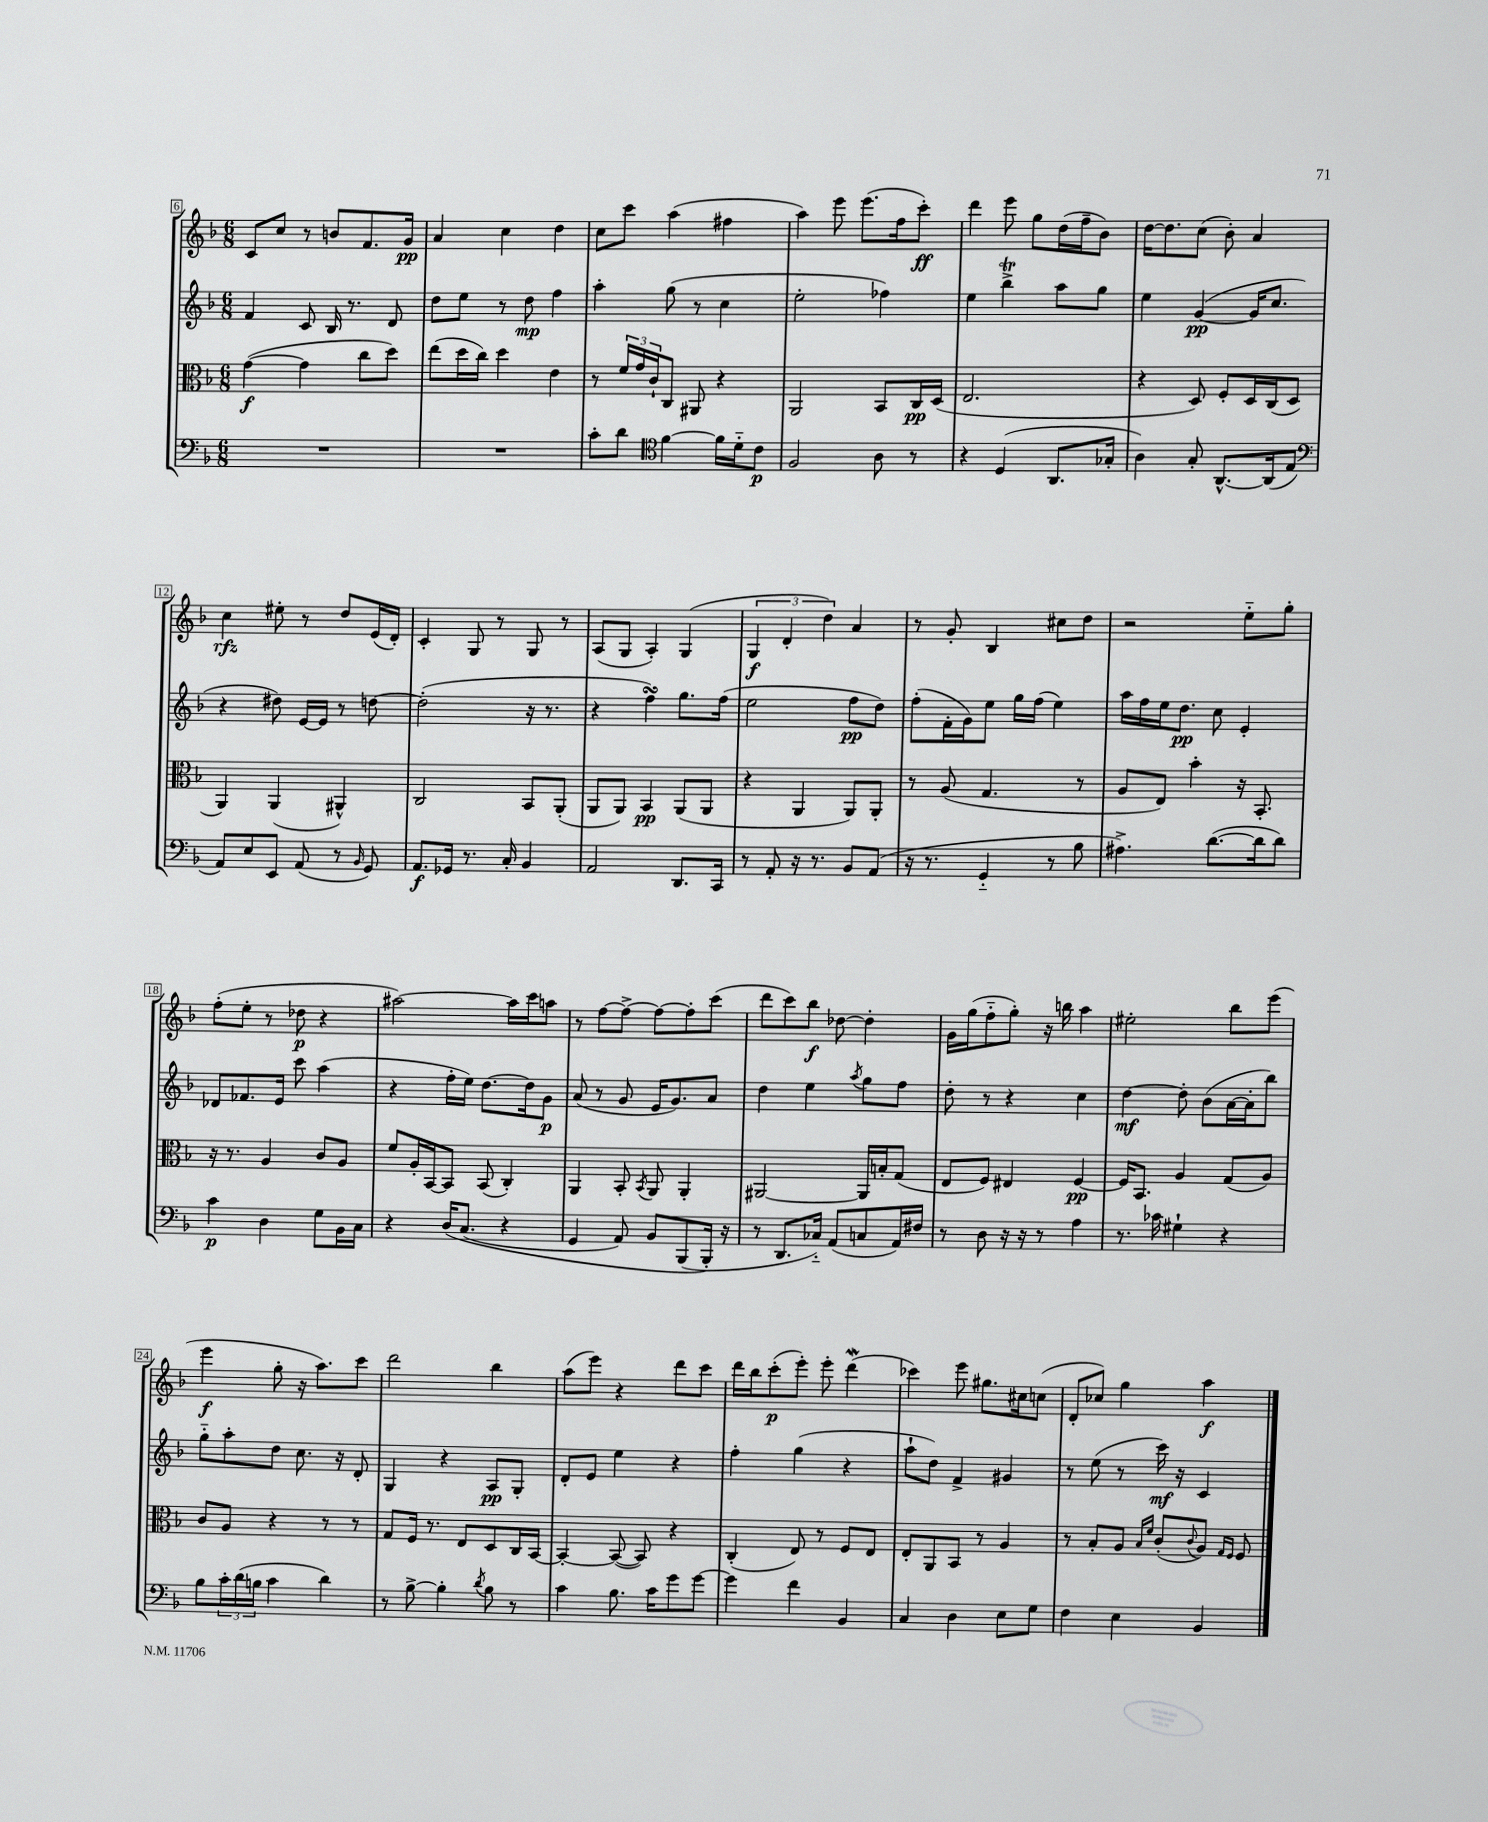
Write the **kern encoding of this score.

**kern	**dynam	**kern	**dynam	**kern	**dynam	**kern	**dynam
*part4	*part4	*part3	*part3	*part2	*part2	*part1	*part1
*staff4	*staff4	*staff3	*staff3	*staff2	*staff2	*staff1	*staff1
*clefF4	*	*clefC3	*	*clefG2	*	*clefG2	*
*k[b-]	*	*k[b-]	*	*k[b-]	*	*k[b-]	*
*M6/8	*	*M6/8	*	*M6/8	*	*M6/8	*
=6	=6	=6	=6	=6	=6	=6	=6
2.r	.	([4g\	f	4f/	.	8c/L	.
.	.	.	.	.	.	8cc/J	.
.	.	4g\]	.	8c/	.	8r	.
.	.	.	.	16B-/	.	8bn/L	.
.	.	.	.	8.r	.	.	.
.	.	8cc\L	.	.	.	8.f/	.
.	.	8dd\J)	.	8d/	.	.	.
.	.	.	.	.	.	16g/Jk	pp
=7	=7	=7	=7	=7	=7	=7	=7
2.r	.	(8ee\L	.	8dd\L	.	4a/	.
.	.	16dd\L	.	8ee\J	.	.	.
.	.	16cc\JJ)	.	.	.	.	.
.	.	4dd\	.	8r	.	4cc\	.
.	.	.	.	8dd\	mp	.	.
.	.	4e\	.	4ff\	.	4dd\	.
=8	=8	=8	=8	=8	=8	=8	=8
8c'\L	.	8r	.	4aa'\	.	8cc\L	.
8d\J	.	24f/LL	.	.	.	8ccc\J	.
.	.	24g/	.	.	.	.	.
.	.	24c`/J	.	.	.	.	.
*clefC4	*	*	*	*	*	*	*
[4f\	.	8C/J	.	(8gg\	.	(4aa\	.
.	.	8AA#X/	.	8r	.	.	.
16f\LL]	.	4r	.	4cc\	.	4ff#X\	.
16d\J	.	.	.	.	.	.	.
8c\J	p	.	.	.	.	.	.
=9	=9	=9	=9	=9	=9	=9	=9
2F/	.	2AA/	.	2ee'\	.	4aa\)	.
.	.	.	.	.	.	8eee\	.
.	.	.	.	.	.	(8.eee\L	.
8A\	.	8BB-/L	.	4ff-X\)	.	.	.
.	.	.	.	.	.	16ff\k	.
8r	.	16C/L	pp	.	.	8ccc'\J)	ff
.	.	(16D/JJ	.	.	.	.	.
=10	=10	=10	=10	=10	=10	=10	=10
4r	.	2.E/	.	4ee\	.	4ddd\	.
(4D/	.	.	.	4bb-T^\	.	8eee\	.
.	.	.	.	.	.	8gg\L	.
8.AA/L	.	.	.	8aa\L	.	(16dd\L	.
.	.	.	.	.	.	16ff~\J	.
.	.	.	.	8gg\J	.	8b-\J)	.
16G-X'/Jk	.	.	.	.	.	.	.
=11	=11	=11	=11	=11	=11	=11	=11
4A\)	.	4r	.	4ee\	.	[16dd\KL	.
.	.	.	.	.	.	8.dd\]	.
8G'/	.	8D/)	.	([4g/	pp	(8cc\J	.
[8.AA^^/L	.	8F'/L	.	.	.	8b-'\)	.
.	.	16D/L	.	16g/KL]	.	4a/	.
(16AA/k]	.	(16C/J	.	8.cc/J	.	.	.
8E/J	.	8D/J	.	.	.	.	.
!!LO:LB:g=z
=12	=12	=12	=12	=12	=12	=12	=12
*clefF4	*	*	*	*	*	*	*
8AA/L)	.	4AA/)	.	4r	.	4cc\	rfz
8E/	.	.	.	.	.	.	.
8EE/J	.	(4AA/	.	8dd#X\)	.	8ee#X'\	.
(8AA/	.	.	.	[16e/LL	.	8r	.
.	.	.	.	16e/JJ]	.	.	.
8r	.	4AA#X^^/)	.	8r	.	8dd/L	.
16qqBB-/	.	.	.	.	.	.	.
8GG/)	.	.	.	[8ddn\	.	(16e/L	.
.	.	.	.	.	.	16d'/JJ)	.
=13	=13	=13	=13	=13	=13	=13	=13
8.AA/L	f	2C/	.	(2dd'\]	.	4c'/	.
16GG-X/Jk	.	.	.	.	.	.	.
8.r	.	.	.	.	.	8G/	.
.	.	.	.	.	.	8r	.
16C'/	.	.	.	.	.	.	.
4BB-/	.	8BB-/L	.	16r	.	8G/	.
.	.	.	.	8.r	.	.	.
.	.	(8AA'/J	.	.	.	8r	.
=14	=14	=14	=14	=14	=14	=14	=14
2AA/	.	8AA/L	.	4r	.	(8A/L	.
.	.	8AA/J)	.	.	.	8G/J	.
.	.	4BB-/	pp	4ffsSSs\)	.	4A'/)	.
8.DD/L	.	(8AA/L	.	8.gg\L	.	(4G/	.
.	.	8AA/J	.	.	.	.	.
16CC/Jk	.	.	.	(16ff\Jk	.	.	.
=15	=15	=15	=15	=15	=15	=15	=15
8r	.	4r	.	2ee\	.	6G/	f
8AA'/	.	.	.	.	.	.	.
.	.	.	.	.	.	6d'/	.
16r	.	4AA/	.	.	.	.	.
8.r	.	.	.	.	.	.	.
.	.	.	.	.	.	6dd\)	.
8BB-/L	.	8AA/L)	.	8ff\L	pp	4a/	.
(8AA/J	.	8AA'/J	.	8dd\J)	.	.	.
=16	=16	=16	=16	=16	=16	=16	=16
16r	.	8r	.	(8ff'\L	.	8r	.
8.r	.	.	.	.	.	.	.
.	.	(8A/	.	16f'\L	.	8g'/	.
.	.	.	.	16g\J)	.	.	.
4GG/	.	4.G/	.	8ee\J	.	4B-/	.
.	.	.	.	16gg\LL	.	.	.
.	.	.	.	(16ff\JJ	.	.	.
8r	.	.	.	4ee\)	.	8cc#X\L	.
8B-\	.	8r	.	.	.	8dd\J	.
=17	=17	=17	=17	=17	=17	=17	=17
4.A#X^\)	.	8A/L	.	16aa\LL	.	2r	.
.	.	.	.	16ff\	.	.	.
.	.	8E/J)	.	16ee\J	.	.	.
.	.	.	.	8.dd\J	pp	.	.
.	.	4b-'\	.	.	.	.	.
([8.d\L	.	.	.	8cc\	.	.	.
.	.	16r	.	4e'/	.	8ee\L	.
16d\k]	.	8.BB-'/	.	.	.	.	.
8d\J)	.	.	.	.	.	8gg'\J	.
!!LO:LB:g=z
=18	=18	=18	=18	=18	=18	=18	=18
4c\	p	16r	.	8d-X/L	.	(8ff'\L	.
.	.	8.r	.	.	.	.	.
.	.	.	.	8.f-X/	.	8ee'\J	.
4D\	.	4A/	.	.	.	8r	.
.	.	.	.	16e/Jk	.	.	.
.	.	.	.	8ccc\	.	8dd-X\	p
8G\L	.	8c/L	.	(4aa\	.	4r	.
16BB-\L	.	8A/J	.	.	.	.	.
16C\JJ	.	.	.	.	.	.	.
=19	=19	=19	=19	=19	=19	=19	=19
4r	.	8f/L	.	4r	.	[2aa#X\)	.
.	.	16A'/L	.	.	.	.	.
.	.	[16BB-/J	.	.	.	.	.
(16D/KL	.	8BB-/J]	.	16ff'\LL	.	.	.
(8.C/J	.	.	.	16ee\JJ)	.	.	.
.	.	(8BB-/	.	[8.dd\L	.	.	.
4r	.	4C'/)	.	.	.	16aa#\LL]	.
.	.	.	.	16dd\k]	.	16ccc\J	.
.	.	.	.	8g\J	p	8aan\J	.
=20	=20	=20	=20	=20	=20	=20	=20
4GG/	.	4AA/	.	(8a/	.	8r	.
.	.	.	.	8r	.	[8ff\L	.
8AA/)	.	8BB-'/	.	8g/	.	8ff^\J_	.
.	.	8qBB-/	.	.	.	.	.
8BB-/L	.	8AA/	.	16e/KL	.	8ff\L_	.
.	.	.	.	8.g/)	.	.	.
(8BBB-/	.	4AA'/	.	.	.	8ff'\]	.
16BBB-'/Jk)	.	.	.	8a/J	.	(8ccc\J	.
16r	.	.	.	.	.	.	.
=21	=21	=21	=21	=21	=21	=21	=21
8r	.	[2AA#X/	.	4dd\	.	8ddd\L	.
8.DD/L	.	.	.	.	.	8ccc\)	.
.	.	.	.	4ee\	.	8bb-\J	f
16C-X/Jk)	.	.	.	.	.	.	.
(8AA/L	.	.	.	.	.	[8dd-X\	.
.	.	.	.	8qaa/	.	.	.
8Cn/	.	16AA#/LL]	.	8gg\L	.	4dd-'\]	.
.	.	16Bn'/J	.	.	.	.	.
16AA/L)	.	(8G/J	.	8ff\J	.	.	.
16F#X/JJ	.	.	.	.	.	.	.
=22	=22	=22	=22	=22	=22	=22	=22
8r	.	8E/L	.	8dd'\	.	16g\LL	.
.	.	.	.	.	.	(16gg\J	.
8D\	.	8F/J)	.	8r	.	8ff\	.
16r	.	4E#X/	.	4r	.	8gg'\J)	.
16r	.	.	.	.	.	.	.
8r	.	.	.	.	.	16r	.
.	.	.	.	.	.	16bbn\	.
4A\	.	[4F/	pp	4cc\	.	4aa\	.
=23	=23	=23	=23	=23	=23	=23	=23
8.r	.	16F/KL]	.	[4dd\	mf	2ee#X'\	.
.	.	8.BB-/J	.	.	.	.	.
16c-X\	.	.	.	.	.	.	.
4G#X`\	.	4A/	.	8dd'\]	.	.	.
.	.	.	.	(8b-\L	.	.	.
4r	.	(8G/L	.	[16a\L	.	8bb-\L	.
.	.	.	.	16a'\J]	.	.	.
.	.	8A/J)	.	8bb-\J)	.	(8eee\J	.
!!LO:LB:g=z
=24	=24	=24	=24	=24	=24	=24	=24
8B-\L	.	8c/L	.	8gg\L	.	4eee\	f
24c'\L	.	8A/J	.	8aa'\	.	.	.
(24d\	.	.	.	.	.	.	.
24Bn\JJ	.	.	.	.	.	.	.
4c\	.	4r	.	8dd\J	.	8gg'\	.
.	.	.	.	8.cc\	.	16r	.
.	.	.	.	.	.	8.aa\L)	.
4d\)	.	8r	.	.	.	.	.
.	.	.	.	16r	.	.	.
.	.	8r	.	8d'/	.	8ccc\J	.
=25	=25	=25	=25	=25	=25	=25	=25
8r	.	8G/L	.	4G/	.	2ddd\	.
[8B-^\	.	16F/Jk	.	.	.	.	.
.	.	8.r	.	.	.	.	.
4B-'\]	.	.	.	4r	.	.	.
.	.	8E/L	.	.	.	.	.
8qd/	.	.	.	.	.	.	.
8B-\	.	8D/	.	8A/L	pp	4bb-\	.
8r	.	16C/L	.	8G'/J	.	.	.
.	.	[16BB-/JJ	.	.	.	.	.
=26	=26	=26	=26	=26	=26	=26	=26
4c\	.	4BB-'/_	.	8d'/L	.	(8aa\L	.
.	.	.	.	8e/J	.	8eee\J)	.
8.B-\	.	(8BB-/_	.	4ee\	.	4r	.
.	.	8BB-/])	.	.	.	.	.
16c\KL	.	.	.	.	.	.	.
8g\	.	4r	.	4r	.	8ddd\L	.
[8g\J	.	.	.	.	.	8ccc\J	.
=27	=27	=27	=27	=27	=27	=27	=27
4g\]	.	(4C'/	.	4ff'\	.	16ddd\LL	.
.	.	.	.	.	.	16bb-\J	.
.	.	.	.	.	.	(8ccc'\	p
4f\	.	8E/)	.	(4gg\	.	8eee'\J)	.
.	.	8r	.	.	.	8eee'\	.
4BB-/	.	8F/L	.	4r	.	(4dddW\	.
.	.	8E/J	.	.	.	.	.
=28	=28	=28	=28	=28	=28	=28	=28
4C/	.	8E'/L	.	8aa`\L	.	4ccc-X\)	.
.	.	8AA/	.	8dd\J)	.	.	.
4D\	.	8BB-/J	.	4f^/	.	8eee\	.
.	.	8r	.	.	.	8.gg#X\L	.
8E\L	.	4A/	.	4g#X/	.	.	.
.	.	.	.	.	.	16cc#X\k	.
8G\J	.	.	.	.	.	(8ccn\J	.
=29	=29	=29	=29	=29	=29	=29	=29
4F\	.	8r	.	8r	.	8d'/L	.
.	.	8B-'/L	.	(8ee\	.	8cc-X/J)	.
4E\	.	8A/J	.	8r	.	4gg\	.
.	.	16qqB-/LL	.	.	.	.	.
.	.	16qqf/JJ	.	.	.	.	.
.	.	(8c'/L	.	16ccc\)	mf	.	.
.	.	.	.	16r	.	.	.
.	.	8qqc/	.	.	.	.	.
4BB-/	.	8A/J)	.	4c/	.	4aa\	f
.	.	16qqG/LL	.	.	.	.	.
.	.	16qqF/JJ	.	.	.	.	.
.	.	8F/	.	.	.	.	.
==	==	==	==	==	==	==	==
*-	*-	*-	*-	*-	*-	*-	*-
